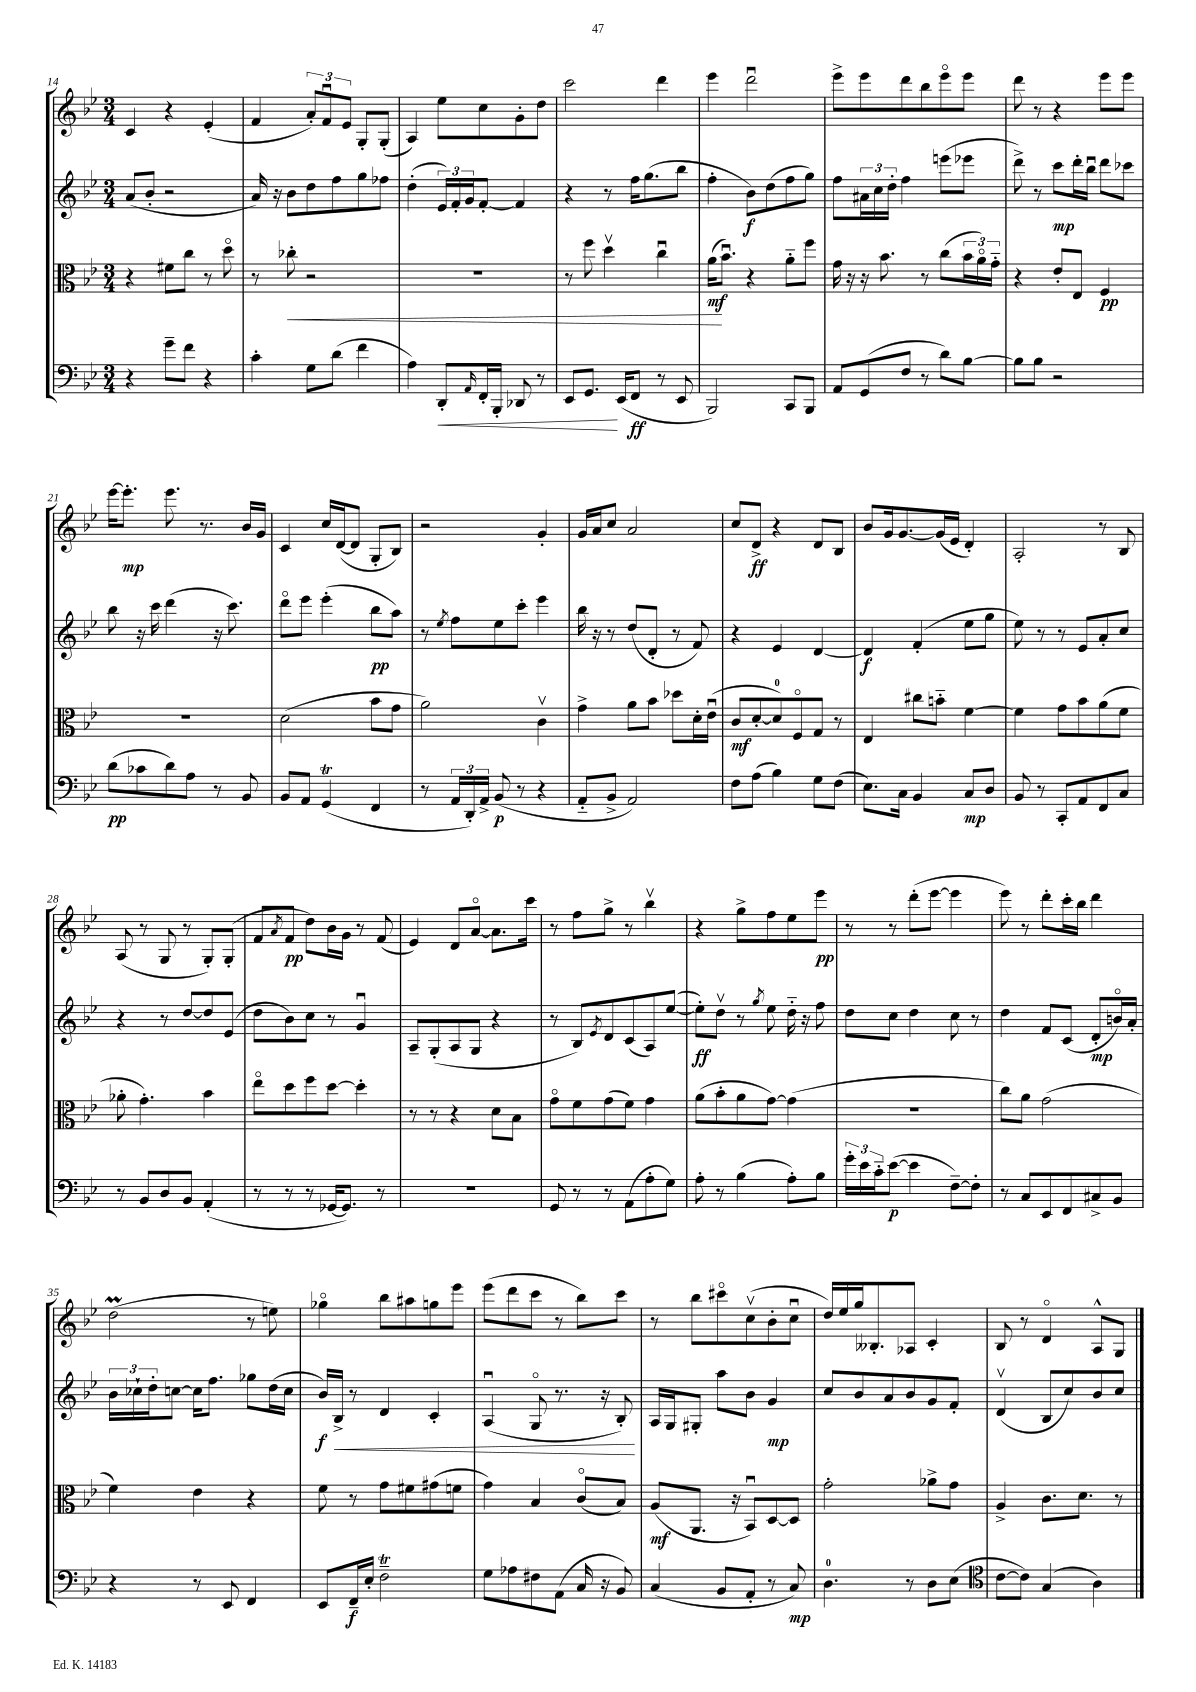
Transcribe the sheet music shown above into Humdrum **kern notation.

**kern	**kern	**kern	**kern
*staff4	*staff3	*staff2	*staff1
*clefF4	*clefC3	*clefG2	*clefG2
*k[b-e-]	*k[b-e-]	*k[b-e-]	*k[b-e-]
*M3/4	*M3/4	*M3/4	*M3/4
4r	4r	(8a	4c
.	.	8b-'	.
8g~	8f#	2r	4r
8f	8cc	.	.
4r	8r	.	(4e-'
.	8ddo	.	.
=	=	=	=
4c'	8r	16a)	4f
.	.	16r	.
.	8cc-'	8b-	.
8G	2r	8dd	12a')
.	.	.	12fu
(8d	.	8ff	.
.	.	.	12e-
4f	.	8gg	8G'
.	.	8ff-	(8G'
=	=	=	=
4A)	2.r	(4dd'	4A)
8DD'	.	24e-)	8ee-
.	.	24f'	.
.	.	24g	.
16qqAA	.	.	.
16FF'	.	[8f'	8cc
16BBB-'	.	.	.
8DD-	.	4f]	8g'
8r	.	.	8dd
=	=	=	=
8EE-	8r	4r	2ccc
8.GG	8ff	.	.
.	4ddv	8r	.
(16EE-	.	.	.
8FF	.	16ff	.
.	.	(8.gg	.
8r	4ccu	.	4ddd
8EE-	.	8bb-	.
=	=	=	=
2BBB-)	(16a	4ff'	4eee-
.	8.b-u)	.	.
.	4r	8b-)	2dddu
.	.	(8dd	.
8CC	8a'~	8ff	.
8BBB-	8ff	8gg)	.
=	=	=	=
8AA	16g	8ff	8eee-^
.	16r	.	.
(8GG	16r	24a#	8eee-
.	.	24cc	.
.	8.b-	.	.
.	.	24dd'	.
8F	.	4ff	8ddd
8r	8r	.	8bb-
8d)	(8cc	(8eee	8eee-o
[8B-	24b-	8eee-	8eee-
.	24ao)	.	.
.	24g'~	.	.
=	=	=	=
8B-]	4r	8ddd^)	8ddd
8B-	.	8r	8r
2r	8e-'	8ccc	4r
.	8E-	16ddd'	.
.	.	16bb-u	.
.	4F	8ddd	8eee-
.	.	8ccc-	8eee-
=	=	=	=
(8d	2.r	8bb-	[16eee-
.	.	.	8.eee-']
8c-	.	16r	.
.	.	16ccc	.
8d)	.	(4ddd	8.eee-
8A	.	.	.
.	.	.	8.r
8r	.	16r	.
.	.	8.ccc)	.
8BB-	.	.	16b-
.	.	.	16g
=	=	=	=
8BB-	(2d	8dddo	4c
8AA	.	8eee-	.
(4GG	.	(4eee-'	16cc
.	.	.	([16d
.	.	.	8d]
4FF	8b-	8bb-	8G'
.	8g	8aa)	8B-)
=	=	=	=
8r	2a)	8r	2r
.	.	8qee-	.
24AA	.	8ff	.
24DD')	.	.	.
24AA^	.	.	.
(8BB-	.	8ee-	.
8r	.	8ccc'	.
4r	4cv	4eee-	4g'
=	=	=	=
8AA'~	4g^	16bb-	16g
.	.	16r	16a
8BB-^	.	8r	8cc
2AA)	8a	(8dd	2a
.	8b-	8d'	.
.	8dd-	8r	.
.	16d'	8f)	.
.	(16e-u	.	.
=	=	=	=
8F	8c	4r	8cc
(8A	[8d'	.	8d^
4B-)	8d])	4e-	4r
.	8Fo	.	.
8G	8G	[4d	8d
(8F	8r	.	8B-
=	=	=	=
8.E-)	4E-	4d]	8b-
.	.	.	16g
16C	.	.	[8.g
4BB-	8cc#	(4f'	.
.	8b'~	.	(16g]
.	.	.	16e-
8C	[4f	8ee-	4d')
8D	.	8gg	.
=	=	=	=
8BB-	4f]	8ee-)	2A'
8r	.	8r	.
8CC'	8g	8r	.
8AA	8b-	8e-	.
8FF	(8a	8a'	8r
8C	8f	8cc	8B-
=	=	=	=
8r	8a-'	4r	(8A
8BB-	4.g')	.	8r
8D	.	8r	8G
8BB-	.	[8dd	8r
(4AA'	4b-	8dd]	8G')
.	.	(8e-	(8G'
=	=	=	=
8r	8ee-o	8dd	8f
.	.	.	8qa
8r	8dd	8b-)	8f
8r	8ff	8cc	8dd)
[16GG-	[8dd	8r	16b-
8.GG-])	.	.	16g
.	4dd']	4gu	8r
8r	.	.	(8f
=	=	=	=
2.r	8r	8A~	4e-)
.	8r	(8G'	.
.	4r	8A	8d
.	.	8G	[8ao
.	8d	4r	8.a]
.	8B-	.	.
.	.	.	16ccc
=	=	=	=
8GG	8go	8r	8r
8r	8f	8B-)	8ff
.	.	8qe-	.
8r	(8g	8d	8gg^
(8AA	8f)	(8c	8r
8A'	4g	8A)	4bb-v
8G)	.	([8ee-	.
=	=	=	=
8A'	(8a	8ee-'])	4r
8r	8b-'	8ddv	.
(4B-	8a	8r	8gg^
.	.	8qgg	.
.	[8g)	8ee-	8ff
8A')	(4g]	16dd'~	8ee-
.	.	16r	.
8B-	.	8ff	8eee-
=	=	=	=
24g'	2.r	8dd	8r
24e-	.	.	.
24c'~	.	.	.
([8e-	.	8cc	8r
4e-]	.	4dd	(8ddd'
.	.	.	[8eee-
[8F~)	.	8cc	4eee-]
8F']	.	8r	.
=	=	=	=
8r	8cc)	4dd	8eee-)
8C	8a	.	8r
8EE-	(2g	8f	8ddd'
8FF	.	(8c	16ccc'
.	.	.	16bb-
8C#^	.	8d'	4ddd
8BB-	.	16bo)	.
.	.	16a'	.
=	=	=	=
4r	4f)	24b-	(2dd
.	.	24cc-`	.
.	.	24dd'	.
.	.	[8cc	.
8r	4e-	16cc]	.
.	.	8.ff	.
8EE-	.	.	.
4FF	4r	8gg-	8r
.	.	(16dd	8ee)
.	.	16cc	.
=	=	=	=
8EE-	8f	16b-)	4gg-o
.	.	16B-^	.
16FF~	8r	8r	.
16E-'	.	.	.
2F~	8g	4d	8bb-
.	8f#	.	8aa#
.	(8g#	4c'	8gg
.	8f	.	8eee-
=	=	=	=
8G	4g)	(4Au	(8eee-
8A-	.	.	8ddd
8F#	4B-	8Go	8ccc
(8AA	.	8.r	8r
16C	(8co	.	8bb-)
16r	.	16r	.
8BB-)	8B-)	8B-')	8ccc
=	=	=	=
(4C	(8A	16A	8r
.	.	16G	.
.	8.AA	8G#'	8bb-
8BB-	.	8aa	8ccc#o
.	16r	.	.
8AA'	8BB-u)	8b-	(8ccv
8r	[8D	4g	8b-'
8C)	8D]	.	8ccu
=	=	=	=
4.D	2g'	8cc	16dd)
.	.	.	16ee-
.	.	8b-	16gg
.	.	.	8.B--'
.	.	8a	.
8r	.	8b-	8A-
8D	8a-^	8g	4c'
(8E-	8g	8f'	.
=	=	=	=
*clefC4	*	*	*
[8c	4A^	(4dv	8B-
8c])	.	.	8r
(4G	8.c	8B-	4do
.	.	8cc)	.
.	8.d	.	.
4A)	.	8b-	8A^^
.	8r	8cc	8G
==	==	==	==
*-	*-	*-	*-
